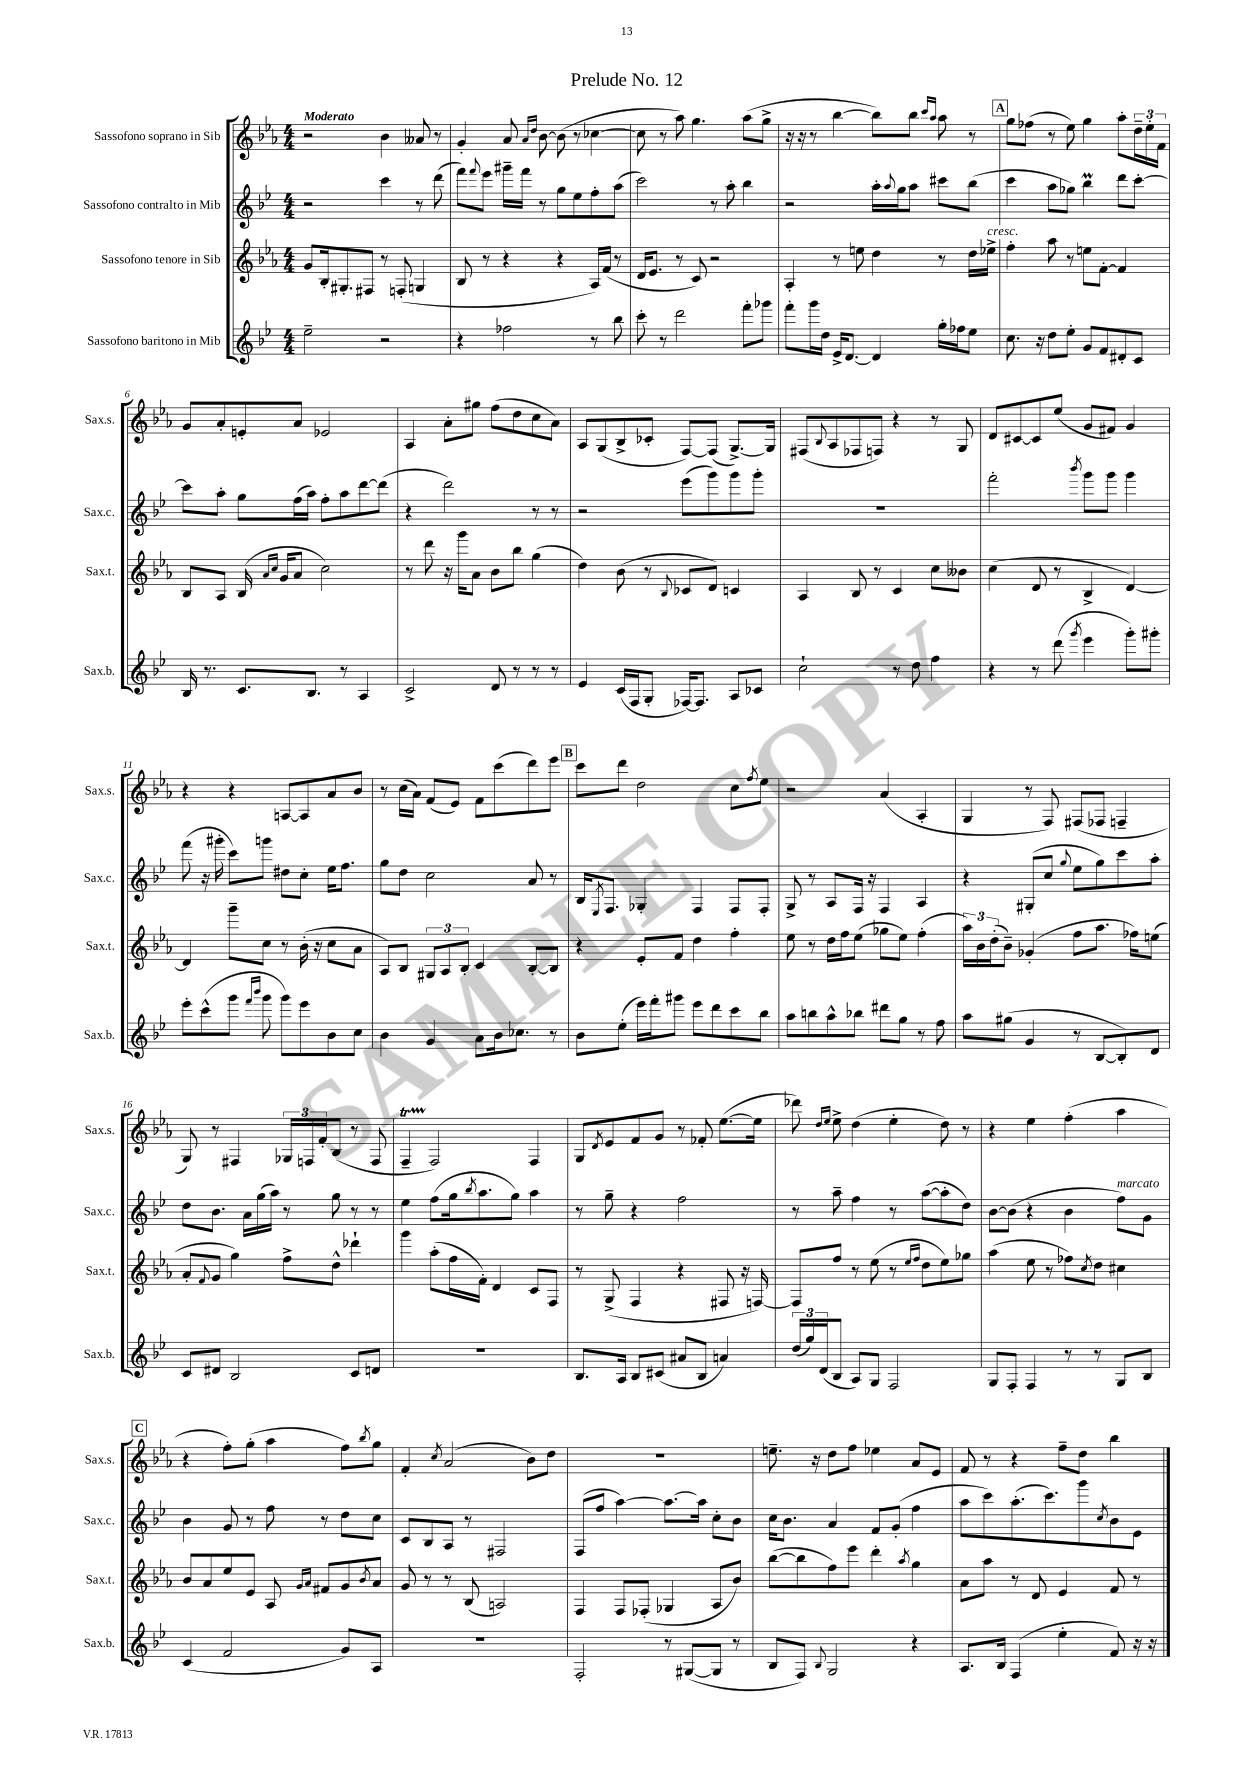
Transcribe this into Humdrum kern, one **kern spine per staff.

**kern	**kern	**kern	**kern
*part4	*part3	*part2	*part1
*staff4	*staff3	*staff2	*staff1
*I"Sassofono baritono in Mib	*I"Sassofono tenore in Sib	*I"Sassofono contralto in Mib	*I"Sassofono soprano in Sib
*I'Sax.b.	*I'Sax.t.	*I'Sax.c.	*I'Sax.s.
*clefG2	*clefG2	*clefG2	*clefG2
*k[b-e-]	*k[b-e-a-]	*k[b-e-]	*k[b-e-a-]
*M4/4	*M4/4	*M4/4	*M4/4
=1	=1	=1	=1
!	!	!	!LO:TX:a:B:t=Moderato
2ee-~\	8g/L	2r	2r
.	16B-'/k	.	.
.	8.G#X'/	.	.
.	8F#X/J	.	.
2r	8r	4ccc\	4b-\
.	(8Fn'/	.	.
.	4Gn/	8r	8a--X/
.	.	(8ddd\	8r
=2	=2	=2	=2
4r	8B-/	8fff\L)	4g'/
.	.	8qqfff/	.
.	8r	8eee-\J	.
2ff-X\	4r	16ggg#X~\LL	8a-/
.	.	16fff\JJ	.
.	.	.	16qqa-/LL
.	.	.	16qqdd/JJ
.	.	8r	[8b-\
.	4r	8gg\L	(8b-\]
.	.	8ee-\	8r
8r	16A-/LL)	8ff'\	[4cc-X\
.	(16f/JJ	.	.
8bb-\	8r	(8aa\J	.
=3	=3	=3	=3
8ccc'\	16d/KL	2ccc\)	8cc-\]
.	8.e-/J	.	.
8r	.	.	8r
2ddd\	8r	.	8aa-\)
.	8c/)	.	4.gg\
.	2r	8r	.
.	.	8aa'\	.
8fff'\L	.	4bb-\	(8aa-\L
8ggg-X\J	.	.	8gg^\J
=4	=4	=4	=4
8fff'\L	4A-'/	2r	16r
.	.	.	16r
16ggg\L	.	.	8r
16dd\JJ	.	.	.
16e-^/KL	8r	.	[4bb-\
[8.d/J	.	.	.
.	8een\	.	.
4d/]	4dd\	16aa'\LL	8bb-\L])
.	.	8qqaa/	.
.	.	16gg\J	.
.	.	8aa\J	8bb-\J
.	.	.	16qqccc/LL
.	.	.	16qqaa-/JJ
16gg'\LL	8r	8ccc#X\L	8aa-\
16ff-X\J	.	.	.
8ee-\J	16dd\LL	(8bb-\J	8r
!	!LO:TX:a:i:t=cresc.	!	!
.	16ee-X^\JJ	.	.
!!LO:REH:place=s1:t=A
=5	=5	=5	=5
8.cc\	4ff'\	4ccc\	8gg\L
.	.	.	(8ff-X\J
16r	.	.	.
8dd\L	8aa-\	8aa\L	8r
8ee-'\J	8r	8gg-X\J)	8ee-\)
8g/L	8een\L	4bb-M\	4gg\
8f/	[8f'\J	.	.
8d#X'/	4f/]	8ddd\L	8aa-'\L
8c/J	.	[8ccc'\J	24dd~\L
.	.	.	24ee-'\
.	.	.	24f\JJ
!!LO:LB:g=z
=6	=6	=6	=6
16B-/	8B-/L	8ccc\L]	8g/L
8.r	.	.	.
.	8A-/J	8aa'\J	8a-'/
8.c/L	(16B-/	8gg\L	8en'/
.	16qqa-/LL	.	.
.	16qqcc/JJ	.	.
.	16g/KL	.	.
.	8a-/J	(16ff\L	8a-/J
8.B-/J	.	16aa\JJ)	.
.	2cc\)	8ff'\L	2e-X/
8r	.	8aa\	.
4A/	.	[8ddd\	.
.	.	(8ddd\J]	.
=7	=7	=7	=7
2c^/	8r	4r	4A-/
.	8ddd\	.	.
.	16r	2ddd\)	8a-'\L
.	16ggg\KL	.	.
.	8a-\J	.	8gg#X\J
8d/	8b-\L	.	(8ff\L
8r	8bb-\J	.	8dd\
8r	(4gg\	8r	8cc\
8r	.	8r	8a-\J)
=8	=8	=8	=8
4e-/	4dd\)	2r	8A-/L
.	.	.	(8G/
(16c/LL	(8b-\	.	8B-^/
16F/J	.	.	.
8G'/J	8r	.	8c-X'/J
.	8qqB-/	.	.
[16F-X/KL)	8c-X/L	(8eee-\L	[8F/L)
8.F-/J]	.	.	.
.	8d/J)	8ggg\)	(8F/J]
8A/L	4cn/	8ggg\	[8.G^/L)
8c-X/J	.	8ggg'\J	.
.	.	.	16G/Jk]
=9	=9	=9	=9
2cc`\	4A-/	1r	(8F#X/L
.	.	.	8qqB-/
.	.	.	8A-/
.	8B-/	.	8F-X/
.	8r	.	8Fn/J)
8r	4c/	.	4r
8dd\	.	.	.
4ff\	8cc\L	.	8r
.	8b--X\J	.	8G/
=10	=10	=10	=10
4r	(4cc\	2fff'\	8d/L
.	.	.	[8c#X/
8r	8d/	.	8c#/]
(8ddd\	8r	.	(8ee-/J
8qggg/	.	8qbbb-/	.
4eee-\	4B-^/	8ggg\L	8g/L
.	.	8ggg\J	8f#X/J)
8ggg'\L)	[4d/)	4ggg\	4g/
8ggg#X'\J	.	.	.
!!LO:LB:g=z
=11	=11	=11	=11
8eee-'\L	4d/]	(8fff\	4r
(8ccc^^\	.	16r	.
.	.	16ggg#X'\	.
8ggg\J	8ggg~\L	8ccc\L)	4r
16qqfff/LL	.	.	.
16qqbbb-/JJ	.	.	.
8ggg\	8cc\J	8gggn\J	.
8ggg\L)	8r	8dd#X\L	[8An/L
8eee-\	(16b-'\	8cc'\J	8A/]
.	16r	.	.
8b-\	8cc\L	16ee-\KL	8a-/
.	.	8.ff\J	.
8cc\J	8a-\J	.	8b-/J
=12	=12	=12	=12
4b-\	8A-/L)	8gg\L	8r
.	8B-/J	8dd\J	(16cc\LL
.	.	.	16a-\JJ)
4g/	12G#X/L	2cc\	(8f/L
.	12A-/	.	.
.	.	.	8e-/J)
.	12B-'/J	.	.
8a\L	4c/	.	8f\L
16b-\k	.	.	(8ccc\
8.cc-X\J	.	.	.
.	[8B-'/L	8a/	8ddd\)
8r	8B-/J]	8r	8eee-\J
!!LO:REH:place=s1:t=B
=13	=13	=13	=13
8b-\L	4r	16B-/KL	8ccc\L
.	.	8qE-/	.
.	.	8.F/J	.
(8ee-'\J	.	.	8ddd\J
16eee-\LL)	8e-'/L	4G-X'/	2dd\
16fff'\J	.	.	.
8ggg#X\J	8f/J	.	.
8eee-\L	4dd\	4F/	.
8ddd\	.	.	.
8ccc\	4ff'\	8F/L	8cc\L
.	.	.	8qff/
8bb-\J	.	8F'/J	8ee-\J
=14	=14	=14	=14
8aa\L	8ee-\	8G^/	2r
8bbn\	8r	8r	.
8aa^^\	16dd\LL	8A/L	.
.	16ff\J	.	.
8bb-X\J	(8ee-\J	16F/Jk	.
.	.	16r	.
8ddd#X\L	8gg-X\L	4F/	(4a-/
8gg\J	8ee-\J)	.	.
8r	(4ff'\	4A/	4A-'/
8ff\	.	.	.
=15	=15	=15	=15
8aa\L	24aa-\LL)	4r	4G/
.	24b-\	.	.
.	(24dd'\J	.	.
(8gg#X\J	8b-~\J)	.	.
4g/	(4g-X'/	(8G#X'/L	8r
.	.	8cc/J	8F/)
.	.	8qqgg/	.
8r	8ff\L	8ee-\L	(8F#X/L
[8B-/L	8.aa-\J	8gg\)	8F-X/J
8B-'/])	.	8ccc\	4Fn~/
.	16ff-X\KL)	.	.
8d/J	(8een\J	8aa'\J	.
!!LO:LB:g=z
=16	=16	=16	=16
8c/L	8a-'/L	8dd\L	8G/)
.	8qqf/	.	.
8d#X/J	8g/J	8.b-\J	8r
2B-/	4gg\)	.	4F#X/
.	.	16a\LL	.
.	.	(16gg\	.
.	.	16aa\JJ)	.
.	8ff^\L	8r	24G-X/LL
.	.	.	24Fn/
.	.	.	24f'/J
.	8dd^^\J	8gg\	(8B-/J
8c/L	4ddd-X`\	8r	8r
8dn/J	.	8r	8F/
=17	=17	=17	=17
1r	4ggg\	4ee-\	4FT~/
.	(8aa-'\L	(8ff\L	2F/)
.	16ff\L	16gg\k	.
.	.	8qbb-/	.
.	16f'\JJ)	8.aa\	.
.	4d/	.	.
.	.	8gg\J)	.
.	8c/L	4aa\	4F/
.	8F/J	.	.
=18	=18	=18	=18
8.B-/L	8r	8r	8G/L
.	.	.	8qd/
.	(8G^/	8gg~\	8e-/
16A/Jk	.	.	.
8B-/L	4F/	4r	8f/
(8c#X/J	.	.	8g/J
8a#X/L	4r	2ff\	8r
8B-/J	.	.	8f-X'/
4an/)	8F#X/	.	([8.ee-\L
.	16r	.	.
.	[16Fn/)	.	16ee-\Jk]
=19	=19	=19	=19
(24dd/LL	8F/L]	8r	8ddd-X\)
24gg/)	.	.	.
(24d/J	.	.	.
.	.	.	16qqdd/LL
.	.	.	16qqee-/JJ
8B-/J	8ff/J	8aa~\	8ee-^\
8A/L)	8r	4ff\	(4dd\
8G/J	(8ee-\	.	.
2F/	8r	8r	4ee-'\
.	16qqee-/LL	.	.
.	16qqff/JJ	.	.
.	8dd\L	([8aa\L	.
.	8ee-\)	8aa'\]	8dd\)
.	8gg-X\J	8dd\J)	8r
=20	=20	=20	=20
8G/L	(4aa-\	[8b-\L	4r
8F'/J	.	(8b-\J]	.
4F/	8ee-\	4r	4ee-\
.	8r	.	.
8r	8ff-X\L)	4b-\	(4ff'\
.	8qcc/	.	.
8r	8dd\J	.	.
!	!	!LO:TX:a:i:t=marcato	!
8G/L	4cc#X\	8ff\L)	4aa-\
8B-/J	.	8g\J	.
!!LO:LB:g=z
!!LO:REH:place=s1:t=C
=21	=21	=21	=21
(4c/	8b-/L	4b-\	4r
.	8a-/	.	.
2f/	8ee-/	8g/	8ff'\L)
.	8e-/J	8r	(8gg'\J
.	8A-/	8ff\	4aa-\
.	16qqg/LL	.	.
.	16qqa-/JJ	.	.
.	8f#X/L	8r	.
8g/L)	8g/	8dd\L	8ff\L)
.	8qb-/	.	8qbb-/
8A/J	8a-/J	8cc\J	8gg\J
=22	=22	=22	=22
1r	8g/	8c/L	4f'/
.	8r	8B-/	.
.	.	.	8qcc/
.	8r	8A/J	(2a-/
.	(8B-/	8r	.
.	2An/)	2F#X/	.
.	.	.	8b-\L)
.	.	.	8dd\J
=23	=23	=23	=23
2F'/	4F/	(8F/L	1r
.	.	8ff/J	.
.	8F/L	[4aa\)	.
.	(8F-X'/J	.	.
8r	4G-X/	8.aa\L_	.
([8G#X/L	.	.	.
.	.	16aa\Jk]	.
8G#/J]	8A-/L	8cc'\L	.
8r	8b-/J)	8b-\J	.
=24	=24	=24	=24
8B-/L	([8bb-\L	16cc\KL	8.een~\
.	.	8.b-\J	.
8F/J)	8bb-\]	.	.
.	.	.	16r
8qqB-/	.	.	.
2G/	8ff\)	4a/	8dd\L
.	8eee-\J	.	8ff\J
.	4ddd'\	8f/L	4ee-X\
.	.	(8g'/J	.
.	8qaa-/	.	.
4r	4gg\	4ff\	8a-/L
.	.	.	8e-/J
=25	=25	=25	=25
8.A/L	8a-\L	8aa\L	8f/
.	8aa-\J	8ccc\)	8r
16B-/Jk	.	.	.
(4F/	8r	(8.aa'\	4r
.	8d/	.	.
.	.	8.ccc\)	.
4ee-'\	4e-/	.	8ff~\L
.	.	8ggg\	8dd\J
.	.	8qcc/	.
8f/)	8f/	8b-\	4bb-\
16r	8r	8e-\J	.
16r	.	.	.
==	==	==	==
*-	*-	*-	*-
